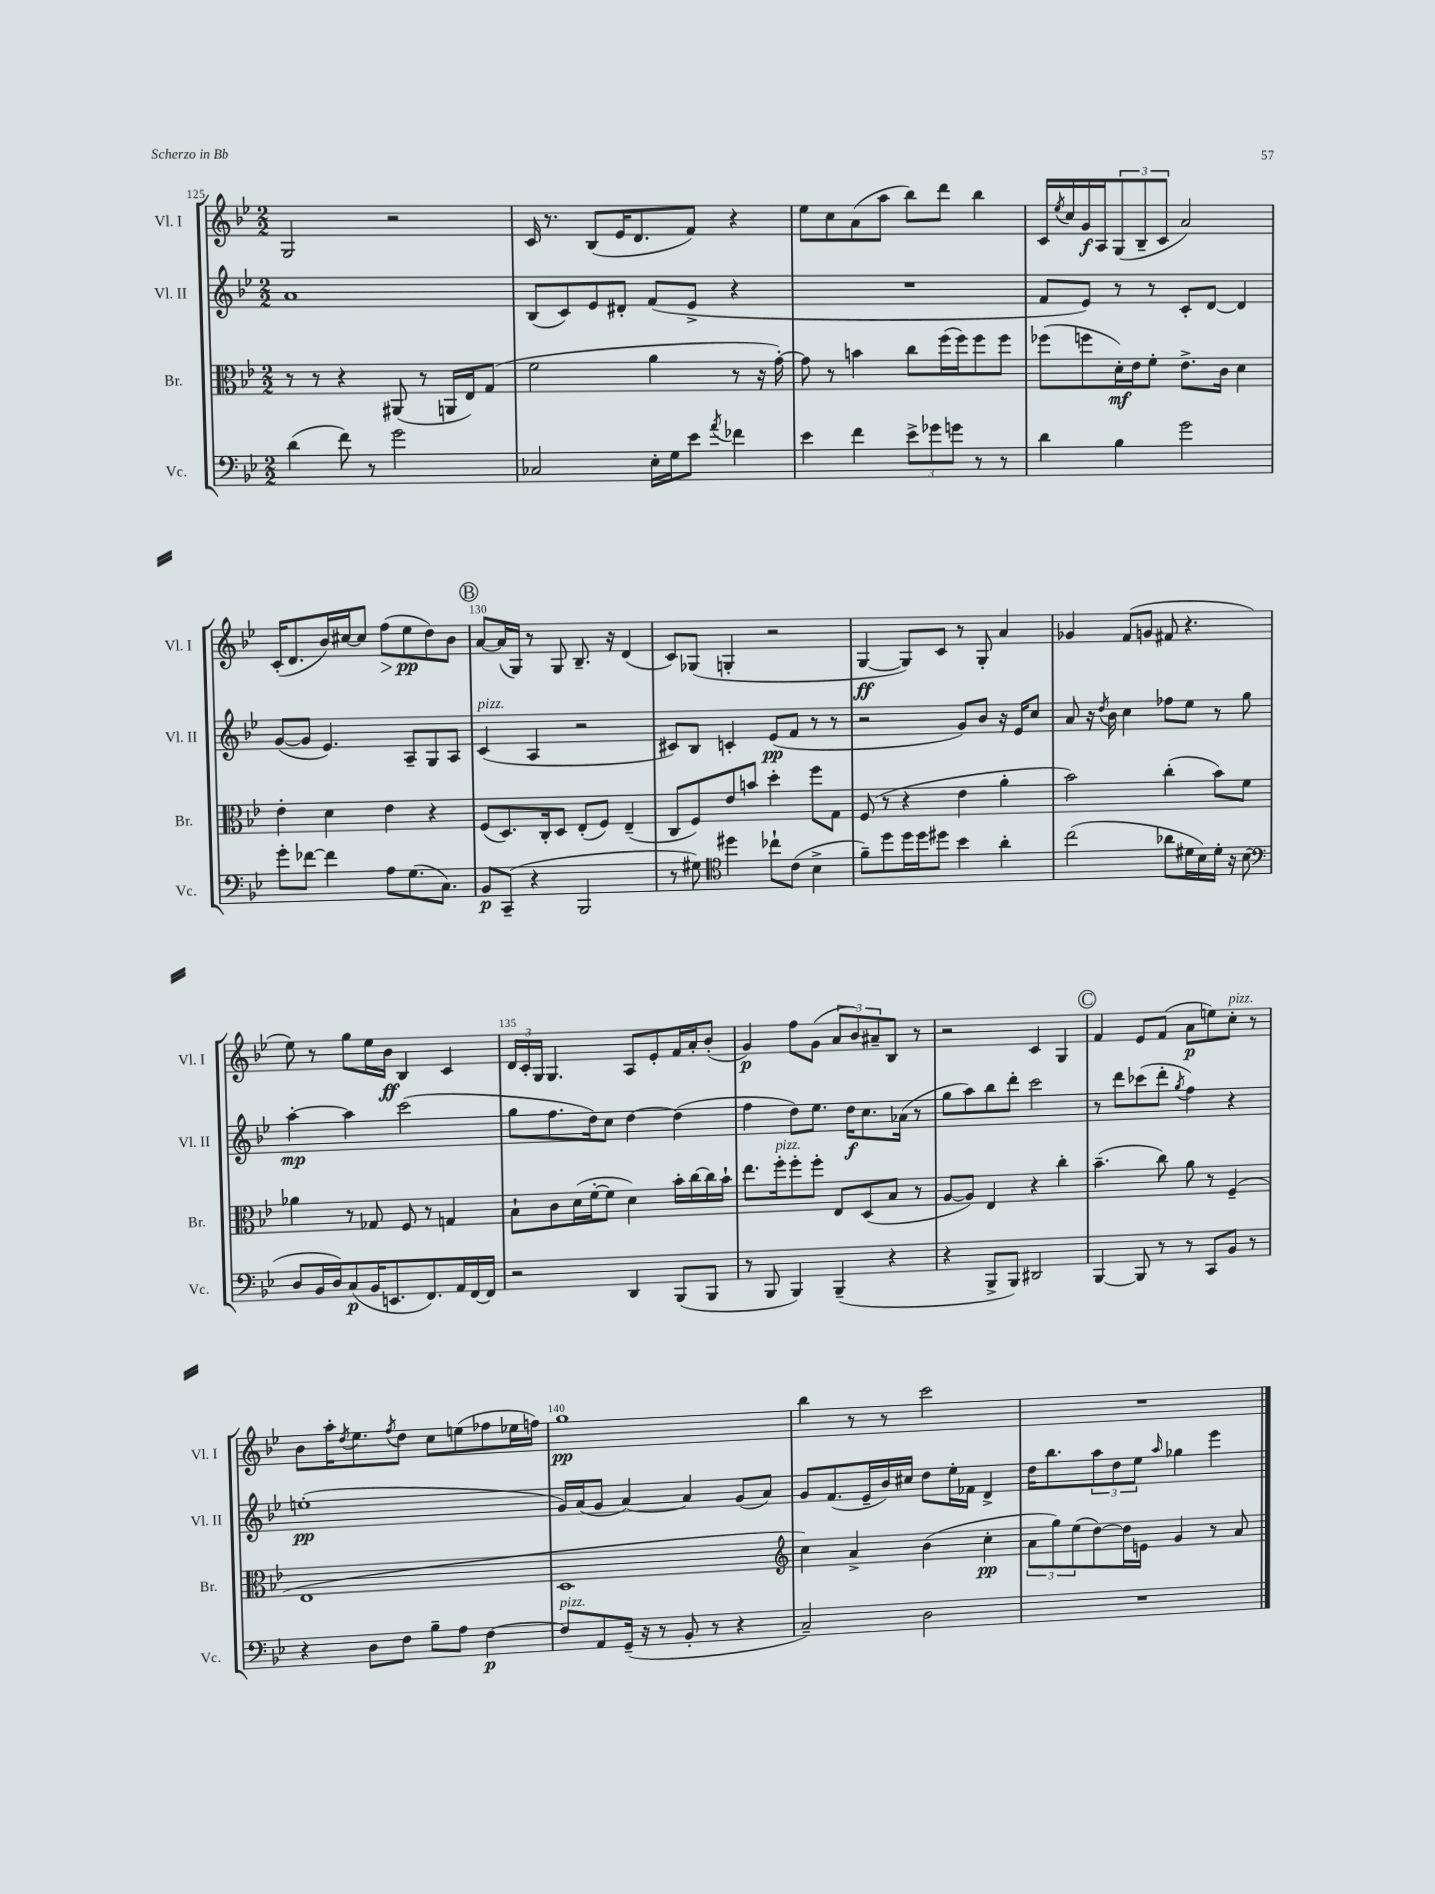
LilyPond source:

<<
\new StaffGroup <<
\new Staff = "s0" \with { instrumentName = "Vl. I" shortInstrumentName = "Vl. I" } {
    \clef treble \key bes \major \numericTimeSignature \time 2/2
    g2 r2 |
    c'16 r8. bes8( ees'16 d'8. f'8) r4 |
    ees''8 c''8 a'8( a''8 bes''8) d'''8 bes''4 |
    c'16 \acciaccatura { ees''8 } c''16 g'16\f a16 \tuplet 3/2 { g8( bes8-- c'8 } a'2) |
    c'16-.( d'8. bes'16) cis''16~ cis''8 f''8\>( ees''8\pp\! d''8) bes'8 |
    \mark \markup { \circle "B" } a'8~ a'16( g16) r8 g8 bes8.-- r16 d'4( |
    c'8) ges8( g4-. r2 |
    g4~\ff g8) c'8 r8 g8-. a'4 |
    ges'4 f'8( g'8 fis'8 r4. |
    ees''8) r8 g''8 ees''16 bes'16\ff bes4 c'4 |
    \tuplet 3/2 { d'16 c'16-. g16 } g4. a8 ees'8-. f'16 a'16-. bes'8-.( |
    g'4\p) f''8 g'8( \tuplet 3/2 { a'8 bes'8) ais'8-- } bes8 r8 |
    r2 c'4 g4 |
    \mark \markup { \circle "C" } f'4 ees'8 f'8( a'8\p e''8) c''8-.^\markup { \italic "pizz." } r8 |
    bes'8 a''16-. \acciaccatura { d''8 } ees''8. \acciaccatura { f''8 } d''8 c''8 e''8( fes''8 ees''16 f''16) |
    g''1\pp |
    bes''4 r8 r8 c'''2 |
    R1 \bar "|." |
}
\new Staff = "s1" \with { instrumentName = "Vl. II" shortInstrumentName = "Vl. II" } {
    \clef treble \key bes \major \numericTimeSignature \time 2/2
    a'1 |
    bes8( c'8) ees'8 dis'8-. f'8( ees'8-> r4 |
    R1 |
    f'8 ees'8) r8 r8 c'8-. d'8~ d'4 |
    g'8~( g'8 ees'4.) a8-- g8 a8 |
    \mark \markup { \circle "B" } c'4^\markup { \italic "pizz." }( a4 r2 |
    cis'8) bes8 c'4-. ees'8\pp( f'8 r8 r8 |
    r2 g'8) bes'8 r16 ees'16 c''8 |
    a'8 r16 \acciaccatura { d''8 } bes'16 c''4 fes''8 ees''8 r8 g''8 |
    a''4~-.\mp a''4 c'''2( |
    g''8 f''8. d''16) c''8 d''4~ d''4( |
    f''4 d''8) ees''8. d''16\f c''8. aes'16( r8 |
    g''8 a''8) bes''8 d'''8-. c'''2 |
    \mark \markup { \circle "C" } r8 d'''8 ces'''8( d'''8-. \acciaccatura { g''8 } f''4) r4 |
    e''1-.\pp( |
    g'16) a'16( g'8 a'4~) a'4 g'8( a'8) |
    g'8 f'8.( ees'16-- bes'16) cis''16 d''8 ees''16-. fes'16 d'4-> |
    d''16 bes''8. \tuplet 3/2 { a''8 d''8 ees''8 } \grace { a''16 } ges''4 ees'''4 \bar "|." |
}
\new Staff = "s2" \with { instrumentName = "Br." shortInstrumentName = "Br." } {
    \clef alto \key bes \major \numericTimeSignature \time 2/2
    r8 r8 r4 ais,8( r8 a,16 ees16) g8( |
    f'2 a'4 r8 r16 g'16~-.) |
    g'8 r8 b'4 c''8 f''16( f''16) f''8 f''8 |
    fes''8( f''8 d'16-.\mf) ees'16 f'8-. ees'8.-> c'16 d'4 |
    ees'4-. d'4 ees'4 r4 |
    \mark \markup { \circle "B" } f8( d8.) c16-. d8 ees8-.( f8) ees4--( |
    c8 f8) ees'8 b'8 d''4-. f''8 g8 |
    f8( r8 r4 ees'4 a'4-. |
    bes'2) c''4-.( bes'8) f'8 |
    aes'4 r8 ges8 f8 r8 g4 |
    bes8-! c'8 d'16( f'16~-. f'8 d'4) bes'16-. c''16~ c''16 bes'16-! |
    ees''8. f''16-.^\markup { \italic "pizz." } f''8-. f''8-. ees8 d8( bes8 r8 |
    a8~ a8) ees4 r4 c''4-. |
    \mark \markup { \circle "C" } bes'4.--( c''8) a'8 r8 f4--( |
    ees1 |
    d1 |
    \clef treble c''4) a'4-> bes'4( c''4-.\pp |
    \tuplet 3/2 { a'8 g''8) ees''8( } d''8~) d''16 e'16 g'4 r8 a'8 \bar "|." |
}
\new Staff = "s3" \with { instrumentName = "Vc." shortInstrumentName = "Vc." } {
    \clef bass \key bes \major \numericTimeSignature \time 2/2
    d'4( f'8) r8 g'2 |
    ces2 ees16-. g16 ees'8 \acciaccatura { a'8 } fes'4 |
    ees'4 f'4 \tuplet 3/2 { ees'8-> ges'8 g'8 } r8 r8 |
    d'4 bes4 g'2 |
    g'8-. fes'8~ fes'4 a8 g8.( c8.) |
    \mark \markup { \circle "B" } bes,8\p c,8--( r4 bes,,2 |
    r8 gis8) \clef tenor dis''4 ces''8-! c'8( bes4-> |
    f'8--) d''8 d''16 d''16 dis''8 bes'4 a'4-. |
    c''2( aes'8 dis'16 bes16) dis'16-. r16 bes8( |
    \clef bass d8 bes,16 d16) c8\p( bes,16 e,8. f,8.) a,16 f,16~ f,16 |
    r2 d,4 bes,,8( bes,,8 |
    r8 bes,,8 bes,,4) bes,,4--( r4 |
    r4 bes,,8-> bes,,8) dis,2 |
    \mark \markup { \circle "C" } bes,,4~ bes,,8 r8 r8 c,8 bes,8 r8 |
    r4 d8 f8 bes8-- a8 f4~\p |
    f8^\markup { \italic "pizz." } a,8 g,16--( r16 r8 bes,8-. r8 r4 |
    c2--) d2 |
    R1 \bar "|." |
}
>>
>>
\layout { \context { \Score currentBarNumber = #125 \override BarNumber.break-visibility = ##(#f #t #t) barNumberVisibility = #(every-nth-bar-number-visible 5) } }
